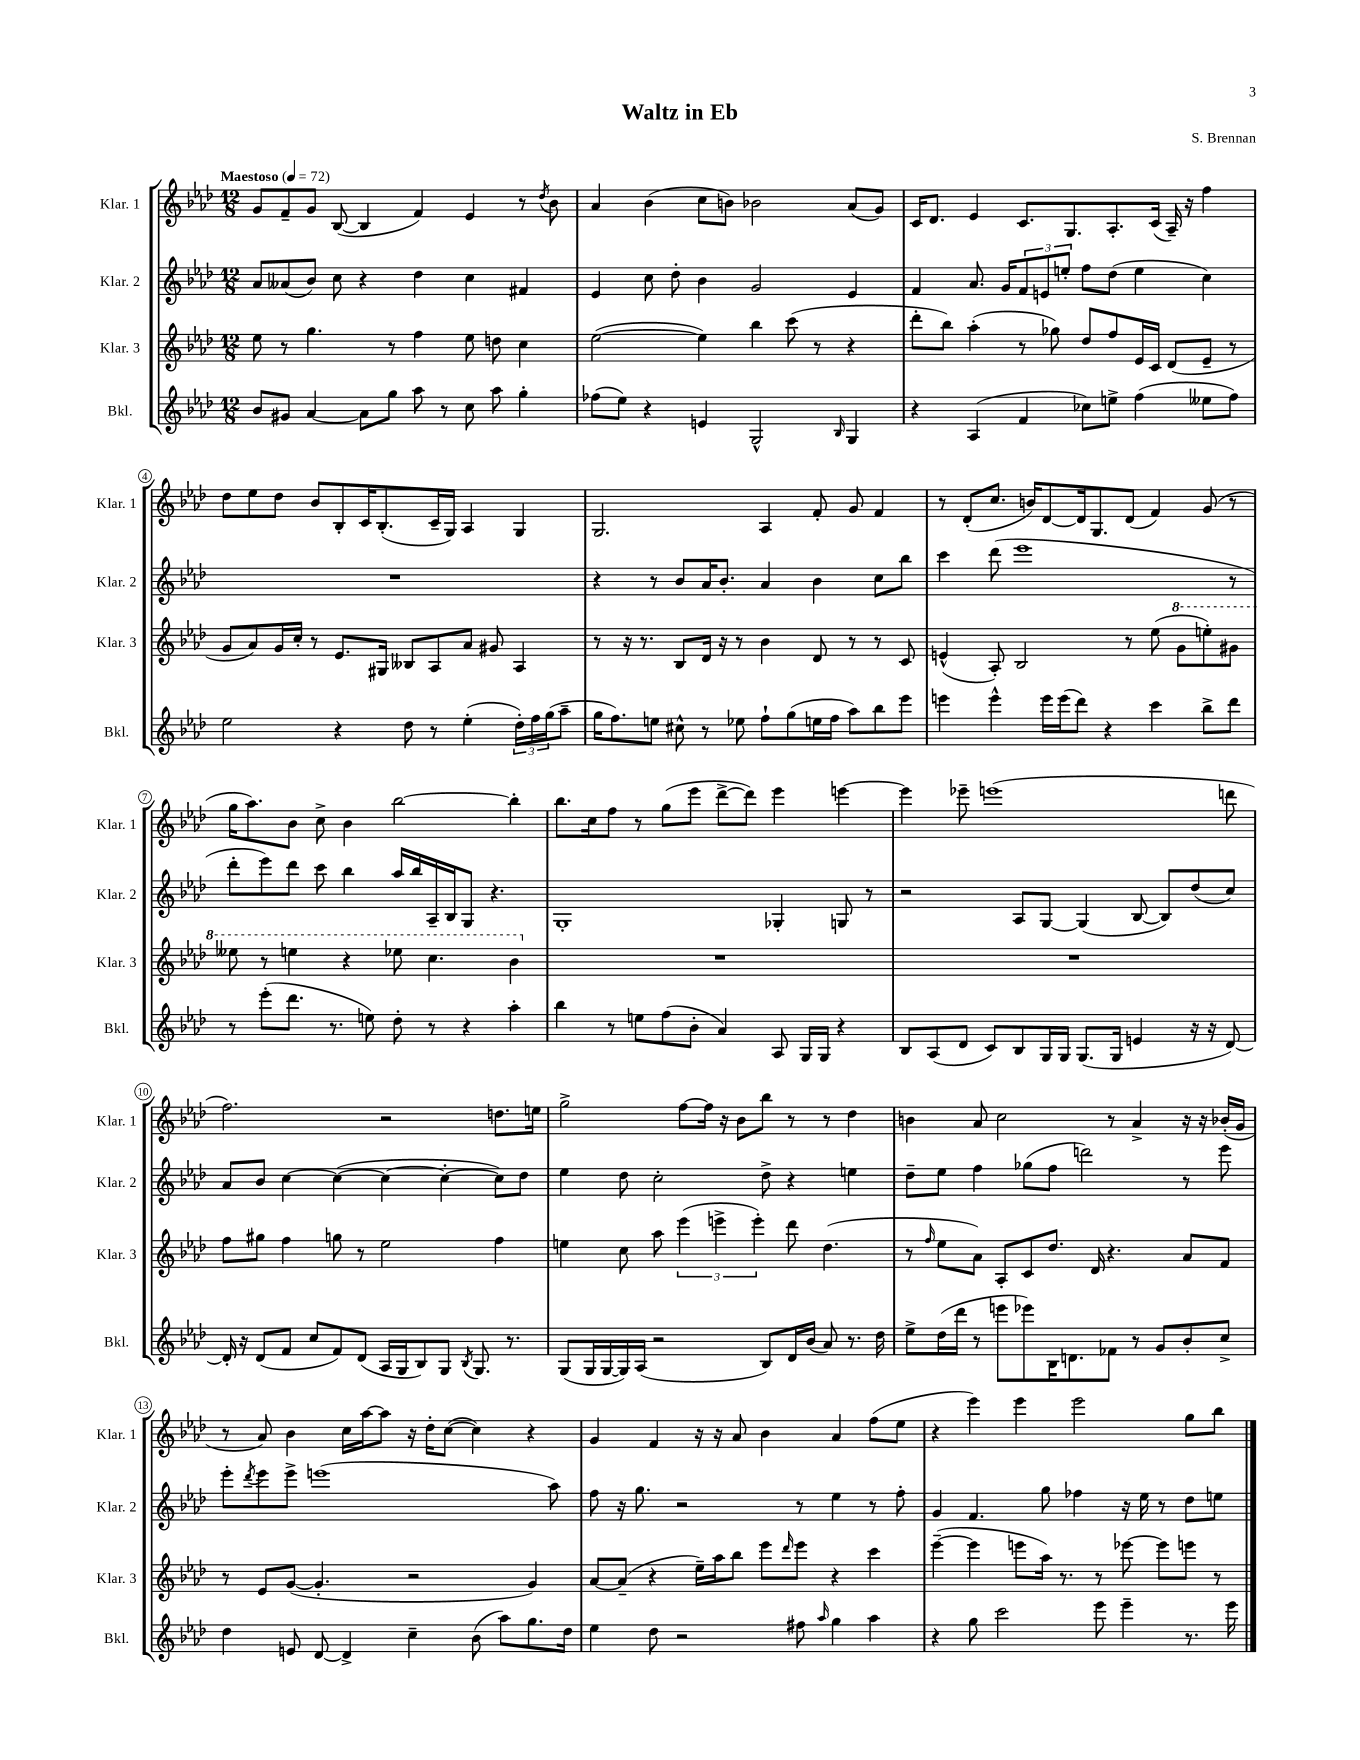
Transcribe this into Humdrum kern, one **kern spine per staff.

**kern	**kern	**kern	**kern
*staff4	*staff3	*staff2	*staff1
*clefG2	*clefG2	*clefG2	*clefG2
*k[b-e-a-d-]	*k[b-e-a-d-]	*k[b-e-a-d-]	*k[b-e-a-d-]
*M12/8	*M12/8	*M12/8	*M12/8
*MM72	*MM72	*MM72	*MM72
8b-/L	8ee-\	8a-/L	8g/L
8g#/J	8r	(8a--/	8f~/
[4a-/	4.gg\	8b-/J)	8g/J
.	.	8cc\	([8B-/
8a-\]L	.	4r	4B-/]
8gg\J	8r	.	.
8aa-\	4ff\	4dd-\	4f/)
8r	.	.	.
8cc\	8ee-\	4cc\	4e-/
8aa-\	8dd\	.	.
4gg'\	4cc\	4f#/	8r
.	.	.	8qdd-/
.	.	.	8b-\
=	=	=	=
(8ff-\L	([2ee-\	4e-/	4a-/
8ee-\J)	.	.	.
4r	.	8cc\	(4b-\
.	.	8dd-'\	.
4e/	4ee-\])	4b-\	8cc\L
.	.	.	8b\J)
2G^^/	4bb-\	2g/	2b-\
.	(8ccc\	.	.
.	8r	.	.
16qqB-/	.	.	.
4G/	4r	4e-/	(8a-/L
.	.	.	8g/J)
=	=	=	=
4r	8ddd-'\L	4f/	16c/LK
.	.	.	8.d-/J
.	8bb-\J)	.	.
(4A-/	(4aa-'\	8.a-/	4e-/
.	.	16g/LK	.
4f/	8r	12f/	8.c/L
.	.	12e/	.
.	8gg-\)	.	.
.	.	12ee'/J	.
.	.	.	8.G/
8cc-\L)	8dd-/L	8ff\L	.
8ee^\J	8ff/	(8dd-\J	8.A-'/
(4ff\	16e-/L	4ee\	.
.	16c/JJ	.	(16c/Jk
.	(8d-/L	.	16A-~/)
.	.	.	16r
8ee--\L	8e-~/J	4cc\)	4ff\
8ff\J)	8r	.	.
=	=	=	=
2ee-\	8g/L	1.r	8dd-\L
.	8a-/)	.	8ee-\
.	16g/L	.	8dd-\J
.	16cc'/JJ	.	.
.	8r	.	8b-/L
4r	8.e-/L	.	8B-'/
.	.	.	16c/K
.	16G#/Jk	.	(8.B-'/
8dd-\	8B--/L	.	.
8r	8A-/	.	16c~/L
.	.	.	16G/JJ)
(4ee-'\	8a-/J	.	4A-/
.	8g#/	.	.
24dd-'\LL)	4A-/	.	4G/
24ff\	.	.	.
(24gg\J	.	.	.
8aa-~\J	.	.	.
=	=	=	=
16gg\LK	8r	4r	2.G/
8.ff\)	.	.	.
.	16r	.	.
.	8.r	.	.
8ee\J	.	8r	.
8cc#^^\	8B-/L	8b-/L	.
8r	16d-/Jk	16a-/K	.
.	16r	8.b-'/J	.
8ee-\	8r	.	.
8ff`\L	4b-\	4a-/	4A-/
(8gg\	.	.	.
16ee\L	8d-/	4b-\	8f'/
16ff\JJ	.	.	.
8aa-\L)	8r	.	8g/
8bb-\	8r	8cc\L	4f/
8eee-\J	8c/	8bb-\J	.
=	=	=	=
4eee\	(4e^^/	4ccc\	8r
.	.	.	(8d-'/L
4eee^^\	8A-'/)	(8ddd-\	8.cc/J
.	2B-/	1eee-	.
.	.	.	16b/LK)
16eee\LL	.	.	[8d-/
(16eee\J	.	.	.
8ddd-\J)	.	.	16d-/]k
.	.	.	8.G/
4r	.	.	.
.	8r	.	(8d-/J
4ccc\	(8ee-\	.	4f/)
.	8gg\L	.	.
8bb-^\L	8eee'\)	.	(8g/
8ddd-\J	8gg#\J	8r	8r
=	=	=	=
8r	8eee--\	8ddd-'\L	16gg\LK
.	.	.	8.aa-\)
(8eee-'\L	8r	8eee-\)	.
8.ddd-\J	4eee\	8ddd-\J	8b-\J
.	.	8ccc\	8cc^\
8.r	.	.	.
.	4r	4bb-\	4b-\
8ee\)	.	.	.
8dd-'\	8eee-\	16aa-/LL	[2bb-\
.	.	16bb-/	.
8r	4.ccc\	16A-~/	.
.	.	16B-/J	.
4r	.	8G/J	.
.	.	4.r	.
4aa-'\	4bb-\	.	4bb-'\]
=	=	=	=
4bb-\	1.r	1G'	8.bb-\L
.	.	.	16cc\k
8r	.	.	8ff\J
8ee\L	.	.	8r
(8ff\	.	.	(8gg\L
8b-'\J	.	.	8eee-\J
4a-/)	.	.	[8ddd-^\L
.	.	.	8ddd-\]J)
8A-/	.	4G-'/	4eee-\
16G/LL	.	.	.
16G/JJ	.	.	.
4r	.	8G/	[4eee\
.	.	8r	.
=	=	=	=
8B-/L	1.r	2r	4eee\]
(8A-/	.	.	.
8d-/J	.	.	8eee-~\
8c/L)	.	.	(1eee
8B-/	.	8A-/L	.
16G/L	.	[8G/J	.
16G/JJ	.	.	.
(8.G/L	.	(4G/]	.
16G/Jk	.	.	.
4e/	.	[8B-/	.
.	.	8B-/]L)	.
16r	.	(8dd-/	.
16r	.	.	.
[8d-/)	.	8cc/J)	8ddd\
=	=	=	=
16d-'/]	8ff\L	8a-/L	2.ff\)
16r	.	.	.
(8d-/L	8gg#\J	8b-/J	.
8f/J	4ff\	[4cc\	.
8cc/L	.	.	.
8f/)	8gg\	(4cc\_	.
(8d-/J	8r	.	.
16A-/LL	2ee-\	4cc\_	2r
16G/J	.	.	.
8B-/)	.	.	.
8G/J	.	4cc'\_	.
8qB-/	.	.	.
8.G/	.	.	.
.	4ff\	8cc\]L)	8.dd\L
8.r	.	.	.
.	.	8dd-\J	.
.	.	.	16ee\Jk
=	=	=	=
(8G/L	4ee\	4ee-\	2gg^\
16G/L	.	.	.
[16G/	.	.	.
16G/])	8cc\	8dd-\	.
(16A-/JJ	.	.	.
2r	8aa-\	2cc'\	.
.	(6eee-\	.	[8ff\L
.	.	.	16ff\]Jk
.	6eee^\	.	.
.	.	.	16r
.	.	.	8b-\L
.	6eee'\)	.	.
8B-/L)	.	8dd-^\	8bb-\J
16d-/L	8ddd-\	4r	8r
(16b-/JJ	.	.	.
8a-/)	(4.dd-\	.	8r
8.r	.	4ee\	4dd-\
16dd-\	.	.	.
=	=	=	=
8ee-^\L	8r	8dd-~\L	4b\
.	16qqff/	.	.
(16dd-\L	8ee-\L	8ee-\J	.
16ddd-\JJ	.	.	.
8r	8a-\J)	4ff\	8a-/
8eee\L	8A-'/L	.	2cc\
8eee-\)	8c/	(8gg-\L	.
16B-\K	8.dd-/J	8ff\J	.
8.d\	.	.	.
.	.	2ddd\)	.
.	16d-/	.	.
8f-\J	4.r	.	8r
8r	.	.	4a-^/
8g/L	.	.	.
8b-'/	8a-/L	8r	16r
.	.	.	16r
8cc^/J	8f/J	8eee-\	(16b-'/LL
.	.	.	16g/JJ
=	=	=	=
4dd-\	8r	8eee-'\L	8r
.	.	8qddd-/	.
.	8e-/L	8eee-\	8a-/)
8e/	([8g/J	8eee-^\J	4b-\
[8d-/	4.g'/]	(1eee	.
4d-^/]	.	.	16cc\LL
.	.	.	[16aa-\J
.	.	.	8aa-\]J
4cc~\	2r	.	16r
.	.	.	16dd-'\LK
.	.	.	([8cc\J
(8b-\	.	.	4cc\])
8aa-\L)	.	.	.
8.gg\	4g/)	.	4r
.	.	8aa-\)	.
16dd-\Jk	.	.	.
=	=	=	=
4ee-\	[8a-/L	8ff\	4g/
.	(8a-~/]J	16r	.
.	.	8.gg\	.
8dd-\	4r	.	4f/
2r	.	2r	.
.	16ee-~\LL)	.	16r
.	16aa-\J	.	16r
.	8bb-\J	.	8a-/
.	8eee-\L	.	4b-\
.	16qqddd-/	.	.
8ff#\	8eee-\J	8r	.
16qqaa-/	.	.	.
4gg\	4r	4ee-\	4a-/
4aa-\	4ccc\	8r	(8ff\L
.	.	8ff'\	8ee-\J
=	=	=	=
4r	([4eee-~\	4g/	4r
8gg\	4eee-\]	4.f/	4eee-\)
2ccc\	.	.	.
.	8eee\L	.	4eee-\
.	16aa-\Jk)	8gg\	.
.	8.r	.	.
.	.	4ff-\	2eee-\
8eee-\	8r	.	.
4eee-~\	[8eee-\	16r	.
.	.	16ee-\	.
.	8eee-\]L	8r	.
8.r	8eee\J	8dd-\L	8gg\L
.	8r	8ee\J	8bb-\J
16eee-\	.	.	.
==	==	==	==
*-	*-	*-	*-
